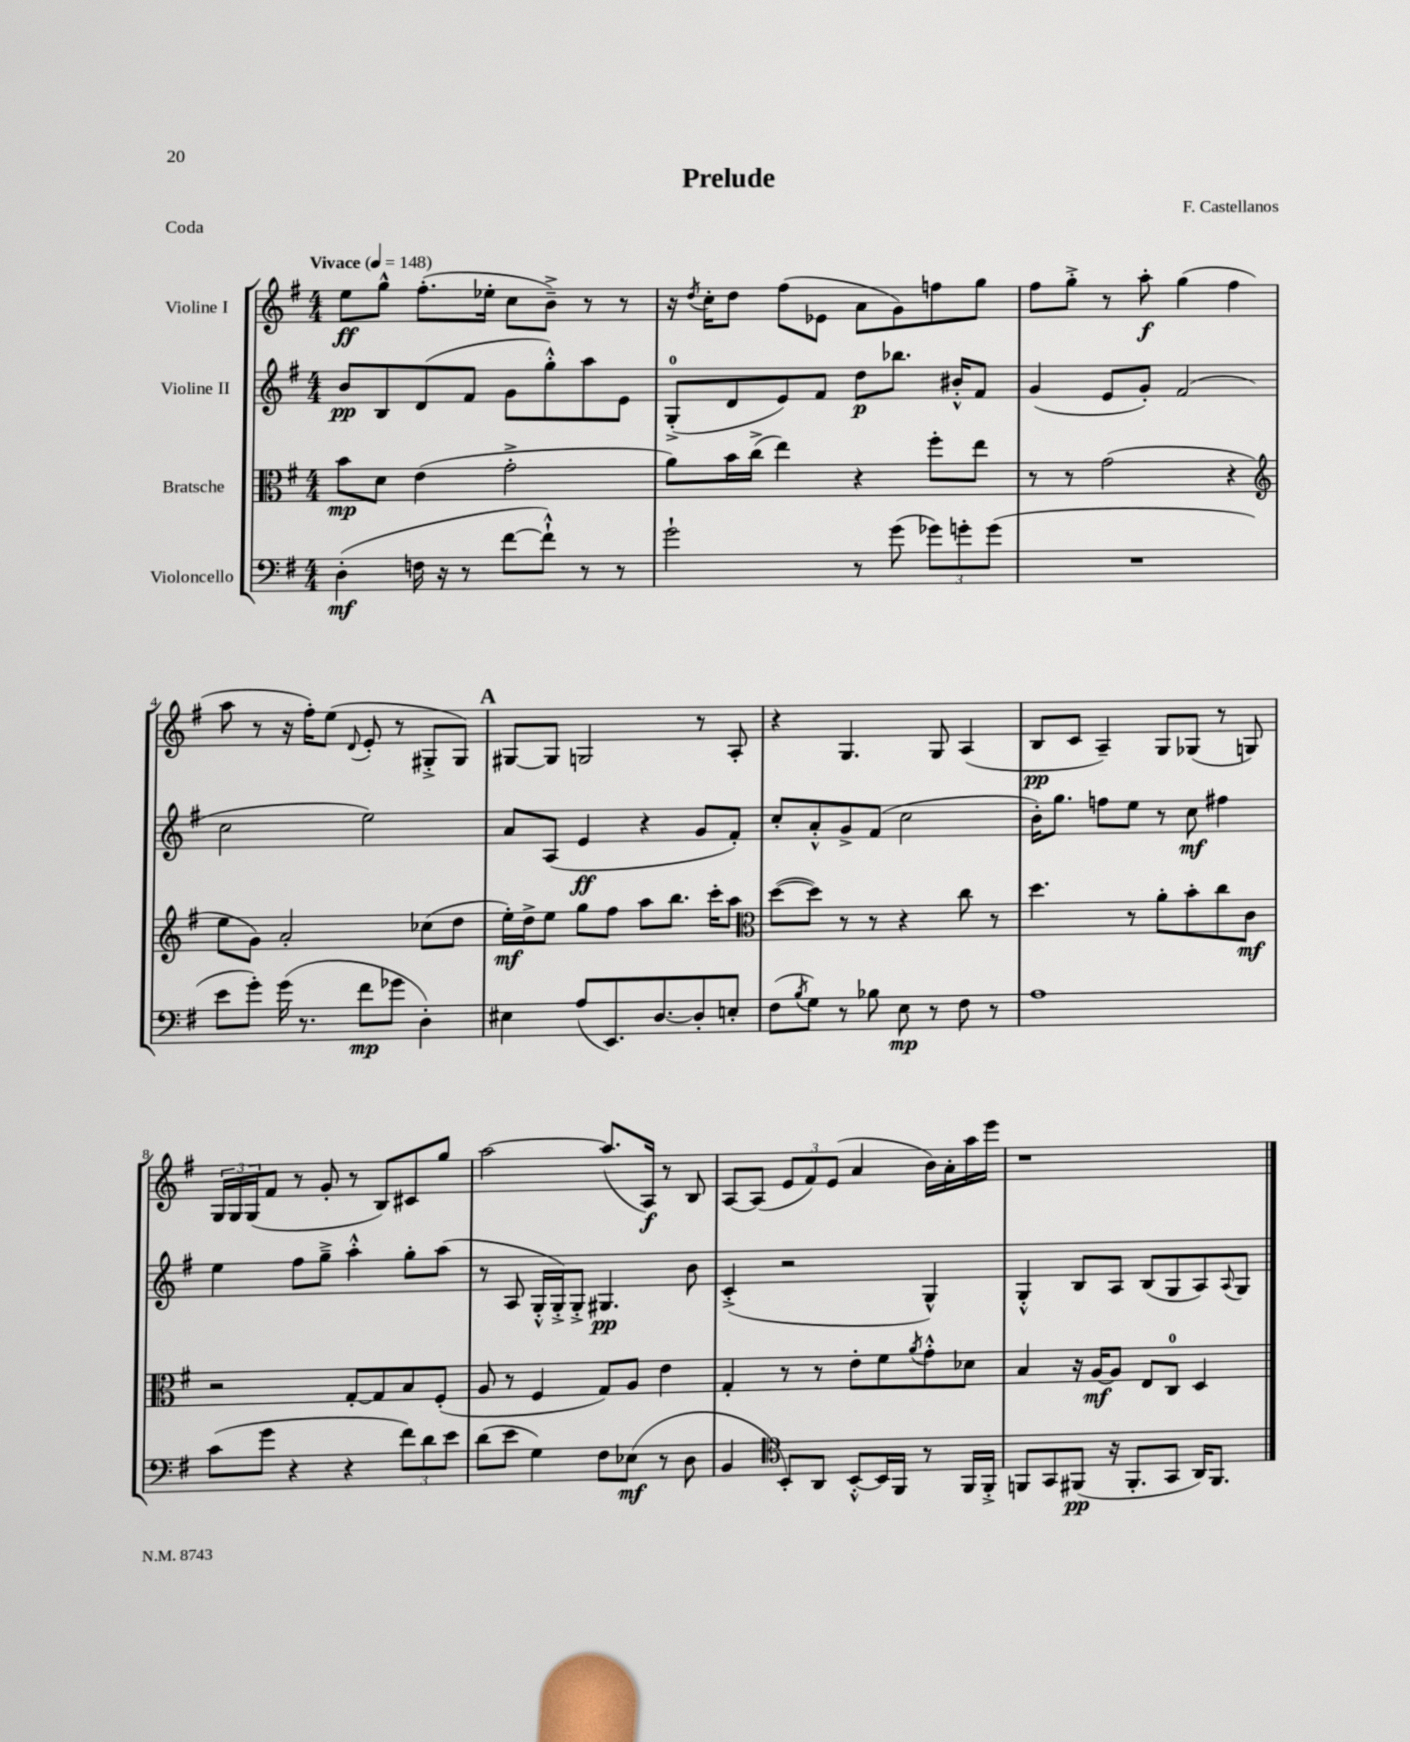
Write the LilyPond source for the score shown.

\header { title = "Prelude" composer = "F. Castellanos" piece = "Coda" }
<<
\new StaffGroup <<
\new Staff = "s0" \with { instrumentName = "Violine I" } {
    \clef treble \key g \major \numericTimeSignature \time 4/4 \tempo "Vivace" 4 = 148
    e''8\ff g''8-^ fis''8.-.( ees''16-. c''8 b'8--->) r8 r8 |
    r16 \acciaccatura { d''8 } c''16-. d''8 fis''8( ees'8 a'8 g'8) f''8 g''8 |
    fis''8 g''8-.-> r8 a''8-.\f g''4( fis''4 |
    a''8 r8 r16 fis''16-.) e''8( \appoggiatura { d'8 } e'8-. r8 gis8-.-> gis8) |
    \mark \markup { \bold "A" } gis8~ gis8 g2 r8 a8-. |
    r4 g4. g8 a4( |
    b8\pp c'8 a4--) g8 ges8( r8 g8) |
    \tuplet 3/2 { g16 g16 g16( } fis'8 r8 g'8-. r8 b8) cis'8 g''8 |
    a''2~ a''8.( a16\f) r8 b8 |
    a8~ a8( \tuplet 3/2 { e'8 fis'8) e'8( } a'4 b'16) a'16-. a''16 e'''16 |
    r1 \bar "|." |
}
\new Staff = "s1" \with { instrumentName = "Violine II" } {
    \clef treble \key g \major \numericTimeSignature \time 4/4
    b'8\pp b8 d'8( fis'8 g'8 g''8-.-^) a''8 e'8 |
    g8-0-.->( d'8 e'8) fis'8 d''8\p bes''8. bis'16-.-^ fis'8 |
    g'4( e'8 g'8-.) fis'2( |
    c''2 e''2) |
    \mark \markup { \bold "A" } a'8 a8( e'4\ff r4 g'8 fis'8-.) |
    c''8-. a'8-.-^ g'8-> fis'8( c''2 |
    b'16-.) g''8. f''8 e''8 r8 c''8\mf fis''4 |
    e''4 fis''8 g''8---> a''4-.-^ g''8-. a''8( |
    r8 a8 g16-.-^ g16-.->) g8-.-> gis4.\pp b'8 |
    c'4-.->( r2 g4-^) |
    g4-.-^ b8 a8 b8( g8 a8) \appoggiatura { a8 } g8 \bar "|." |
}
\new Staff = "s2" \with { instrumentName = "Bratsche" } {
    \clef alto \key g \major \numericTimeSignature \time 4/4
    b'8\mp d'8 e'4( g'2-.-> |
    a'8) b'16 c''16->( e''4) r4 fis''8-. e''8 |
    r8 r8 g'2( r4 |
    \clef treble e''8 g'8) a'2-. ces''8( d''8 |
    \mark \markup { \bold "A" } e''16-.\mf) d''16-> e''8 g''8 fis''8 a''8 b''8. c'''16-. a''8 |
    \clef alto d''8~( d''8) r8 r8 r4 c''8 r8 |
    d''4. r8 a'8-. b'8-. c''8 c'8\mf |
    r2 g8~-. g8 b8 fis8-.( |
    a8 r8 fis4 g8) a8 e'4 |
    g4-. r8 r8 e'8-. fis'8 \acciaccatura { a'8 } g'8-.-^ des'8 |
    b4 r16 a16~\mf a8 e8 c8-0 d4 \bar "|." |
}
\new Staff = "s3" \with { instrumentName = "Violoncello" } {
    \clef bass \key g \major \numericTimeSignature \time 4/4
    d4-.\mf( f16 r16 r8 fis'8~ fis'8-!-^) r8 r8 |
    g'2-! r8 g'8( \tuplet 3/2 { ges'8) g'8-. g'8( } |
    R1 |
    e'8 g'8-.) g'16( r8. fis'8\mp ges'8 d4-.) |
    \mark \markup { \bold "A" } eis4 a8( e,8.) d8.~ d8-. e8-. |
    fis8( \acciaccatura { b8 } g8) r8 bes8 e8\mp r8 fis8 r8 |
    a1 |
    c'8( g'8 r4 r4 \tuplet 3/2 { fis'8) d'8 e'8 } |
    d'8( e'8 g4) fis8 ees8\mf( r8 d8 |
    b,4 \clef tenor b,8-.) a,8 b,8~-.-^ b,16 fis,16 r8 fis,16 fis,16-.-> |
    f,8 g,8 fis,8\pp( r16 fis,8.-. g,8 a,16) fis,8. \bar "|." |
}
>>
>>
